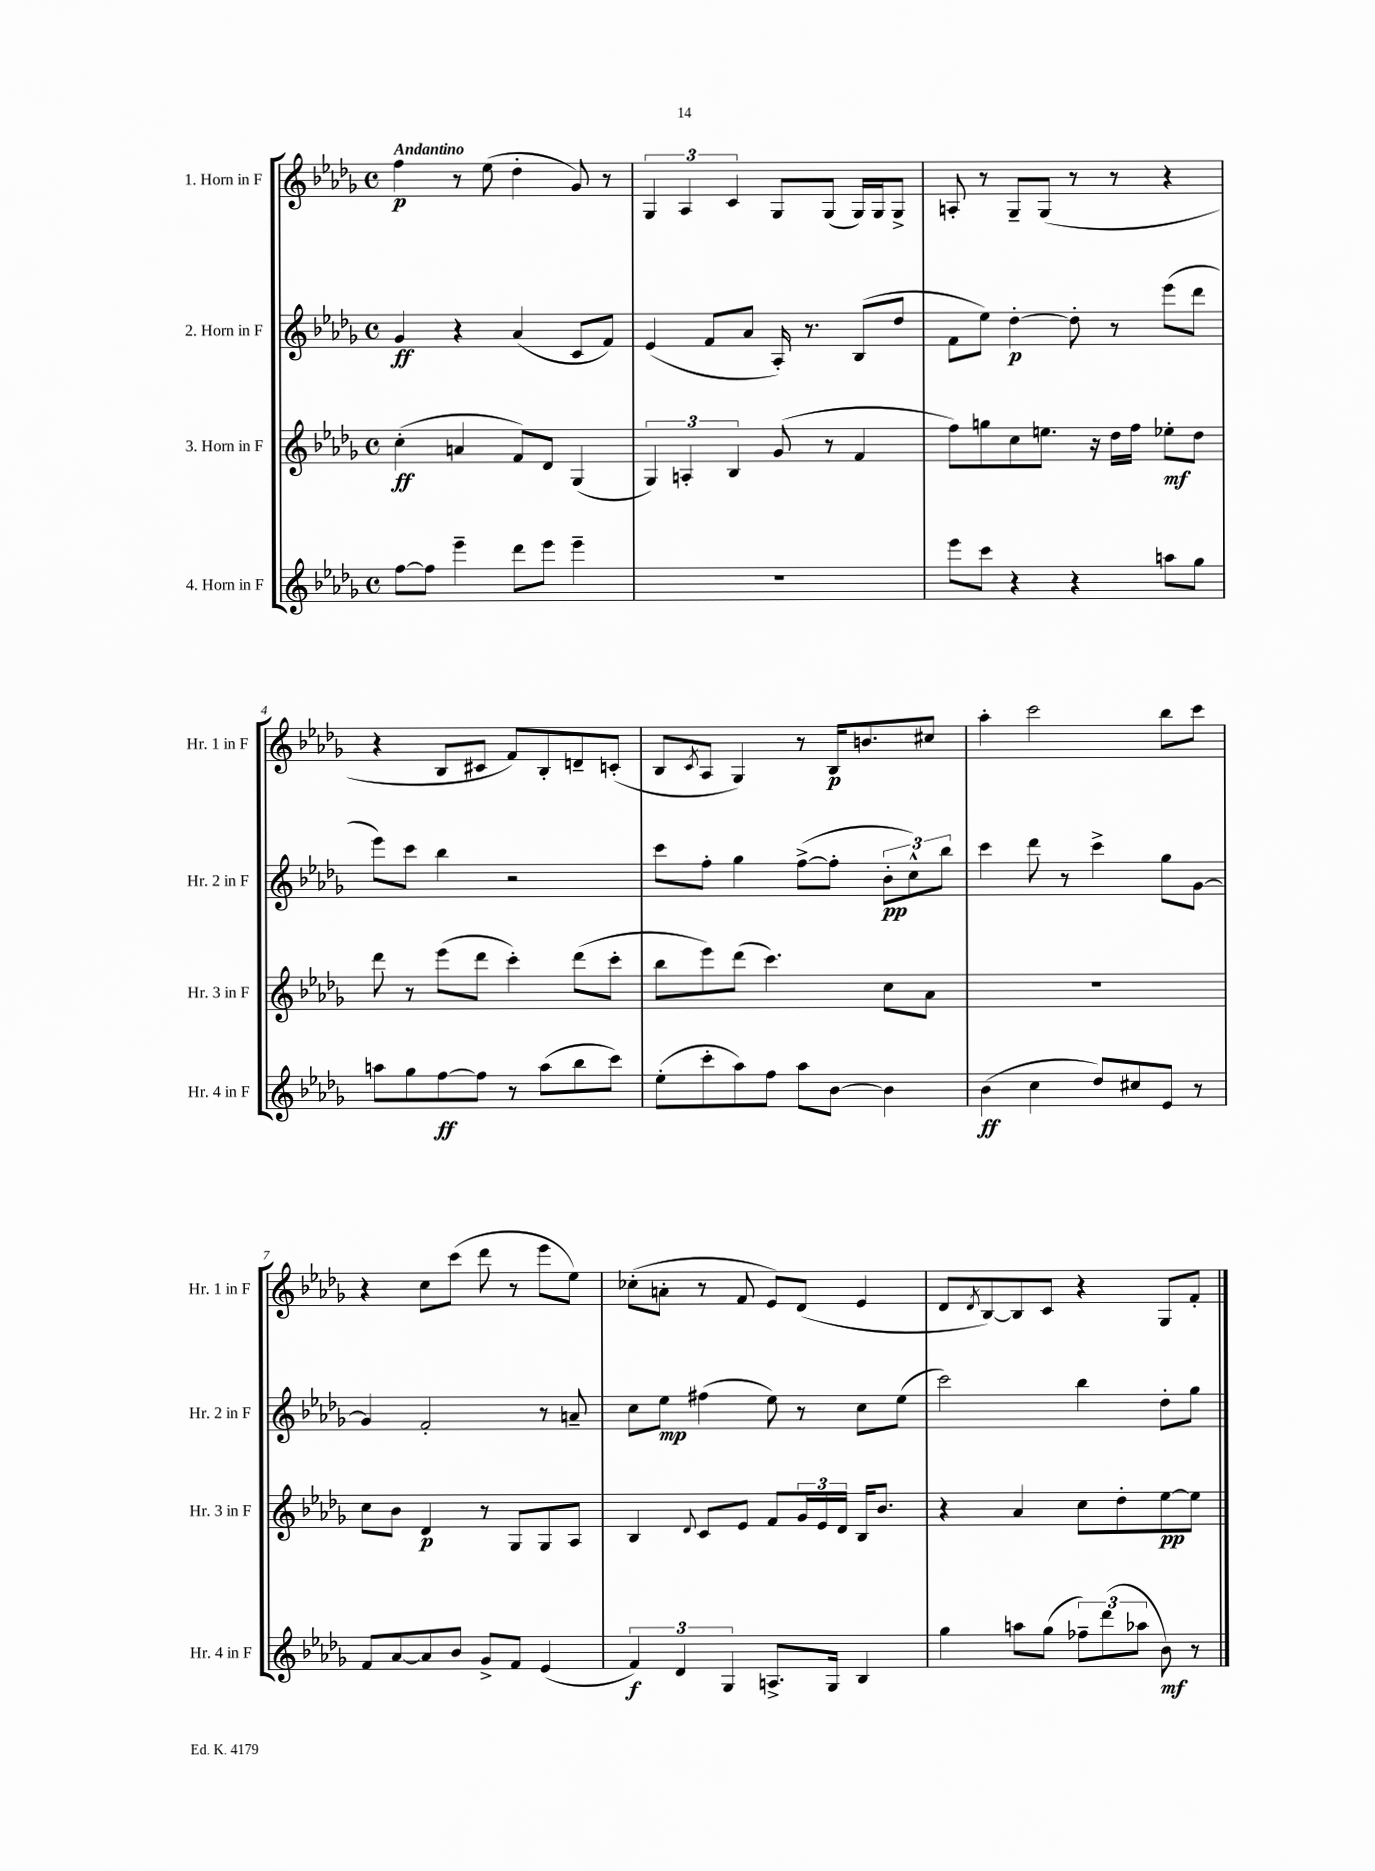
<<
\new StaffGroup <<
\new Staff = "s0" \with { instrumentName = "1. Horn in F" shortInstrumentName = "Hr. 1 in F" } {
    \clef treble \key des \major \defaultTimeSignature \time 4/4 \tempo "Andantino"
    f''4\p r8 ees''8( des''4-. ges'8) r8 |
    \tuplet 3/2 { ges4 aes4 c'4 } ges8 ges8( ges16) ges16 ges8-> |
    a8-. r8 ges8-- ges8( r8 r8 r4 |
    r4 bes8 cis'8 f'8) bes8-. d'8-- c'8-.( |
    bes8 \acciaccatura { c'8 } aes8 ges4) r8 bes16\p b'8. cis''8 |
    aes''4-. c'''2 bes''8 c'''8 |
    r4 c''8 c'''8( des'''8 r8 ees'''8 ees''8) |
    ces''8-.( a'8-. r8 f'8 ees'8) des'8( ees'4 |
    des'8 \acciaccatura { des'8 } bes8~) bes8 c'8 r4 ges8 f'8-. \bar "|." |
}
\new Staff = "s1" \with { instrumentName = "2. Horn in F" shortInstrumentName = "Hr. 2 in F" } {
    \clef treble \key des \major \defaultTimeSignature \time 4/4
    ges'4\ff r4 aes'4( c'8 f'8) |
    ees'4( f'8 aes'8 aes16-.) r8. bes8( des''8 |
    f'8 ees''8) des''4~-.\p des''8-. r8 ees'''8( des'''8 |
    ees'''8) c'''8 bes''4 r2 |
    c'''8 f''8-. ges''4 f''8~->( f''8-. \tuplet 3/2 { bes'8-.\pp c''8-^) bes''8 } |
    c'''4 des'''8 r8 c'''4-> ges''8 ges'8~ |
    ges'4 f'2-. r8 a'8-- |
    c''8 ees''8\mp fis''4( ees''8) r8 c''8 ees''8( |
    c'''2) bes''4 des''8-. ges''8 \bar "|." |
}
\new Staff = "s2" \with { instrumentName = "3. Horn in F" shortInstrumentName = "Hr. 3 in F" } {
    \clef treble \key des \major \defaultTimeSignature \time 4/4
    c''4-.\ff( a'4 f'8) des'8 ges4( |
    \tuplet 3/2 { ges4) a4-. bes4 } ges'8( r8 f'4 |
    f''8) g''8 c''8 e''8. r16 des''16 f''16 ees''8-.\mf des''8 |
    des'''8 r8 ees'''8( des'''8 c'''4-.) des'''8( c'''8-. |
    bes''8 ees'''8) des'''8( c'''4.) c''8 aes'8 |
    r1 |
    c''8 bes'8 des'4\p r8 ges8 ges8 aes8 |
    bes4 \appoggiatura { des'8 } c'8 ees'8 f'8 \tuplet 3/2 { ges'16 ees'16 des'16 } bes16 bes'8. |
    r4 aes'4 c''8 des''8-. ees''8~\pp ees''8 \bar "|." |
}
\new Staff = "s3" \with { instrumentName = "4. Horn in F" shortInstrumentName = "Hr. 4 in F" } {
    \clef treble \key des \major \defaultTimeSignature \time 4/4
    f''8~ f''8 ees'''4-- des'''8 ees'''8 ees'''4-- |
    R1 |
    ees'''8 c'''8 r4 r4 a''8 ges''8 |
    a''8 ges''8 f''8~\ff f''8 r8 a''8( bes''8 c'''8) |
    ees''8-.( c'''8-. aes''8) f''8 aes''8 bes'8~ bes'4 |
    bes'4\ff( c''4 des''8) cis''8 ees'8 r8 |
    f'8 aes'8~ aes'8 bes'8 ges'8-> f'8 ees'4( |
    \tuplet 3/2 { f'4\f) des'4 ges4 } a8.-> ges16 bes4 |
    ges''4 a''8 ges''8( \tuplet 3/2 { fes''8--) des'''8( aes''8 } bes'8\mf) r8 \bar "|." |
}
>>
>>
